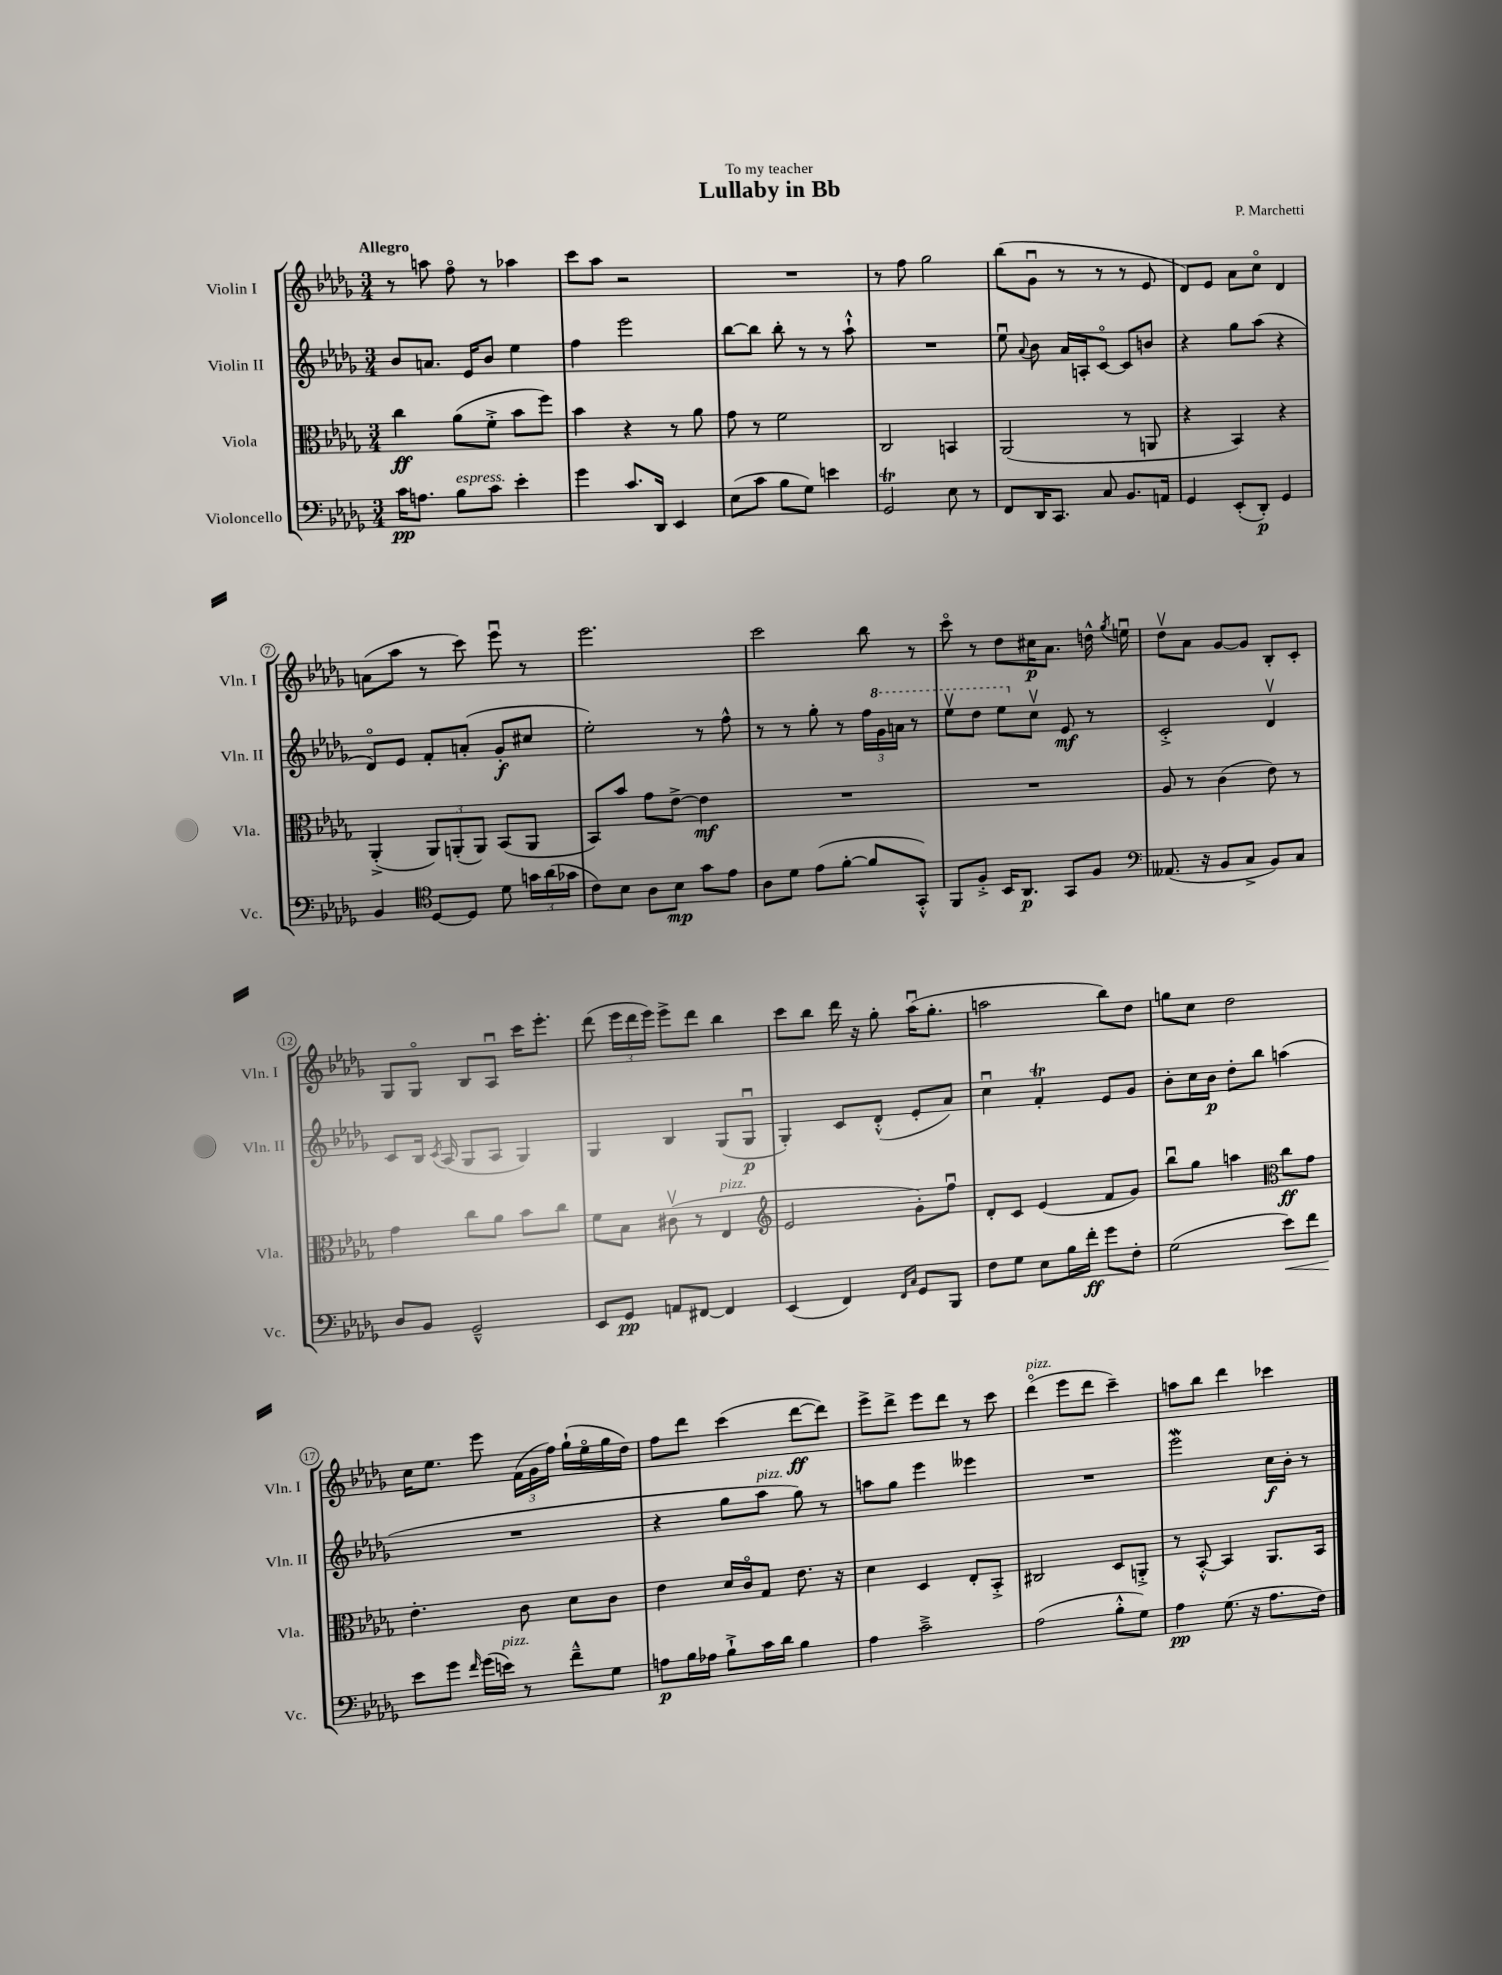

**kern	**kern	**kern	**kern
*staff4	*staff3	*staff2	*staff1
*clefF4	*clefC3	*clefG2	*clefG2
*k[b-e-a-d-g-]	*k[b-e-a-d-g-]	*k[b-e-a-d-g-]	*k[b-e-a-d-g-]
*M3/4	*M3/4	*M3/4	*M3/4
16c\LK	4cc\	8b-/L	8r
8.A\J	.	.	.
.	.	8.a/J	8aa\
8B-\L	(8a-\L	.	8ffo\
.	.	16e-/LK	.
8c\J	8f'^\J	8b-/J	8r
4e-'\	8b-\L	4ee-\	4aa-\
.	8ff\J)	.	.
=	=	=	=
4g-\	4b-\	4ff\	8ccc\L
.	.	.	8aa-\J
8.c/L	4r	2eee-\	2r
16DD-/Jk	.	.	.
4EE-/	8r	.	.
.	8a-\	.	.
=	=	=	=
(8E-\L	8g-\	[8bb-\L	2.r
8c\J	8r	8bb-\]J	.
8B-\L	2f\	8bb-'\	.
8G-\J)	.	8r	.
4e\	.	8r	.
.	.	8aa-`^^\	.
=	=	=	=
2GG-/	2C/	2.r	8r
.	.	.	8ff\
.	.	.	2gg-\
8E-\	4BB/	.	.
8r	.	.	.
=	=	=	=
8FF/L	(2AA-/	8ee-u\	(8bb-\L
.	.	8qqa-/	.
16DD-/K	.	8b-\	8g-u\J
8.CC/J	.	.	.
.	.	16a-/LL	8r
.	.	16A'/J	.
8C/	.	[8co/J	8r
8.BB-/L	8r	8c/]L	8r
.	8AA/	8b/J	8e-/
16AA/Jk	.	.	.
=	=	=	=
4GG-/	4r	4r	8d-/L)
.	.	.	8e-/J
(8EE-'/L	4BB-/)	8gg-\L	8a-\L
8DD-'/J)	.	(8aa-\J	8cco\J
4GG-/	4r	4r	4d-/
=	=	=	=
4BB-/	(4AA-'^/	8d-o/L)	(8a\L
.	.	8e-/J	8aa-\J
*clefC4	*	*	*
[8D-/L	12AA-/L)	8f'/L	8r
.	(12AA'/	.	.
8D-/]J	.	(8a'/J	8ccc\)
.	12AA/J)	.	.
8d-\	(8BB-/L	8g-'/L	8eee-u\
24g\LL	8AA/J	8cc#/J	8r
(24a-\	.	.	.
24g-\JJ	.	.	.
=	=	=	=
8c\L)	8BB-/L)	2ee-'\)	2.eee-\
8B-\J	8b-/J	.	.
8A-\L	8g-\L	.	.
8B-\J	[8e-^\J	.	.
8g-\L	4e-\]	8r	.
8e-\J	.	8ff^^\	.
=	=	=	=
8A-\L	2.r	8r	2ccc\
8d-\J	.	8r	.
(8e-\L	.	8gg-'\	.
[8f'\J	.	8r	.
8f/]L	.	24ff\LL	8bb-\
.	.	24gg-\	.
.	.	24aa\JJ	.
8GG-'^^/J)	.	8r	8r
=	=	=	=
8FF/L	2.r	8eee-v\L	8ccco\
8F'^/J	.	8ddd-\J	8r
16BB-/LK	.	8eee-\L	8dd-\L
8.AA-/J	.	.	.
.	.	8ccv\J	16cc#\K
.	.	.	8.a-\J
8GG-/L	.	8e-/	.
8F/J	.	8r	16dd^^\
.	.	.	8qgg-/
.	.	.	16eeu\
=	=	=	=
*clefF4	*	*	*
(8.AA--/	8A-/	2c'^/	8dd-v\L
.	8r	.	8a-\J
16r	.	.	.
8BB-/L	(4c\	.	[8g-/L
8C^/J	.	.	8g-/]J
8BB-/L)	8e-\)	4d-v/	8B-'/L
8C/J	8r	.	8c'/J
=	=	=	=
8D-/L	4g-\	8c/L	8G-/L
8BB-/J	.	16B-/Jk	8G-o/J
.	.	8qc/	.
.	.	(16A-/	.
2GG-~^^/	8cc\L	8G-/L	8B-/L
.	8a-\J	8A-/J	8A-u/J
.	8b-\L	4G-/)	16ccc\LK
.	.	.	8.eee-'\J
.	8cc\J	.	.
=	=	=	=
8EE-/L	8f\L	4G-/	(8ddd-\
8GG-/J	8B-\J	.	24eee-\LL
.	.	.	24ddd-\
.	.	.	24eee-\JJ)
8AA/L	(8c#v\	4B-/	8eee-^\L
[8FF#/J	8r	.	8ddd-\J
4FF#/]	4E-/	(8G-/L	4bb-\
.	.	8G-u/J	.
=	=	=	=
*	*clefG2	*	*
(4EE-/	2e-/	4G-'/)	8ccc\L
.	.	.	8bb-\J
4FF/)	.	8c/L	16ddd-\
.	.	.	16r
.	.	(8d-'^^/J	8gg-'\
16qqFF/LL	.	.	.
16qqC/JJ	.	.	.
8GG-/L	8g-'\L)	8e-'/L	(16aa-u\LK
.	.	.	8.gg-'\J
8BBB-/J	8ffu\J	8a-/J)	.
=	=	=	=
8F\L	8d-'/L	4ccu\	2aa\
8G-\J	8c/J	.	.
8E-\L	(4e-/	4f'/	.
16B-\L	.	.	.
16f'\JJ	.	.	.
8g-\L	8f/L	8e-/L	8bb-\L)
8F'\J	8g-/J)	8g-/J	8dd-\J
=	=	=	=
(2G-\	8bb-u\L	8b-'\L	8gg\L
.	8gg-\J	16cc\L	8cc\J
.	.	16b-\JJ	.
.	4aa\	8dd-'\L	2dd-\
.	.	8bb-\J	.
*	*clefC3	*	*
8e-\L)	8cc\L	(4aa\	.
8f\J	8g-\J	.	.
=	=	=	=
8e-\L	4.e-'\	2.r	16cc\LK
.	.	.	8.ee-\J
8g-\J	.	.	.
16qqf/	.	.	.
(16g-\LL	.	.	8eee-\
16e\JJ)	.	.	.
8r	8c\	.	(24f\LL
.	.	.	24g-\
.	.	.	24ff\JJ)
8f~^^\L	8d-\L	.	(16gg-`\LL
.	.	.	16ee-o\
8G-\J	8c\J	.	16gg-\
.	.	.	16dd-\JJ)
=	=	=	=
8A\L	4e-\	4r	8ff\L
16B-\L	.	.	8ddd-\J
16A-\JJ	.	.	.
8B-`^\L	16d-/LL	8gg-\L	(4ccc\
.	16co/J	.	.
16c\L	8G-/J	8aa-\J	.
16d-\JJ	.	.	.
4B-\	8.e-\	8gg-\)	[8ddd-\L
.	.	8r	8ddd-\]J)
.	16r	.	.
=	=	=	=
4A-\	4d-\	8aa\L	8eee-^\L
.	.	8gg-\J	8ddd-^\J
2c~^\	4D-/	4eee-\	8eee-\L
.	.	.	8ddd-\J
.	8E-'/L	4eee--\	8r
.	8BB-'^/J	.	8ccc\
=	=	=	=
(2A-\	2C#/	2.r	(4ddd-o\
.	.	.	8eee-\L
.	.	.	8ddd-\J
8B-'^^\L	8D-/L	.	4ccc~\)
8G-\J)	8AA'^/J	.	.
=	=	=	=
4A-\	8r	2eee-\	8aa\L
.	[8BB-'^^/	.	8bb-\J
(8.G-\	4BB-/]	.	4ddd-\
16r	.	.	.
8.A-\L	8.AA-/L	16cc\LL	4ccc-\
.	.	16b-'\JJ	.
.	.	8r	.
16F\Jk)	16BB-/Jk	.	.
==	==	==	==
*-	*-	*-	*-
